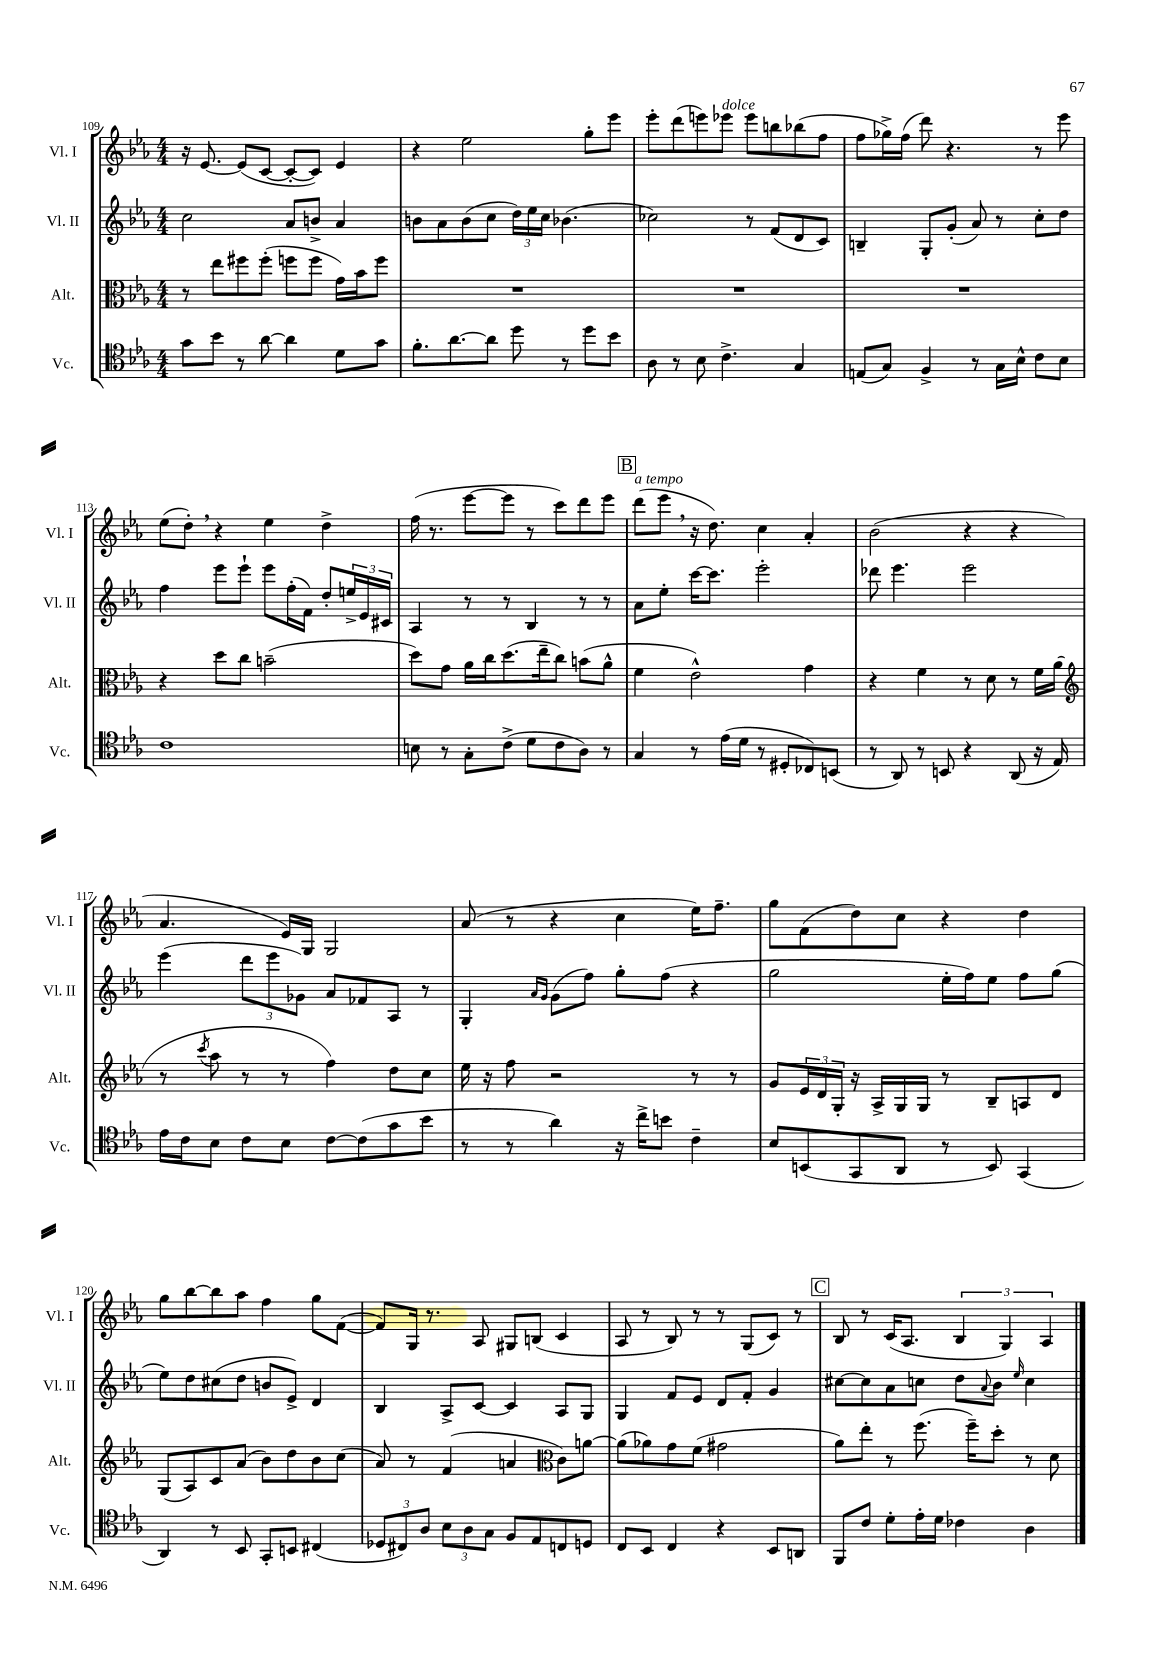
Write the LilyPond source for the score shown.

<<
\new StaffGroup <<
\new Staff = "s0" \with { instrumentName = "Vl. I" shortInstrumentName = "Vl. I" } {
    \clef treble \key ees \major \numericTimeSignature \time 4/4
    r16 ees'8.~ ees'8( c'8~ c'8~-. c'8) ees'4 |
    r4 ees''2 g''8-. ees'''8 |
    ees'''8-. d'''8( e'''8) ees'''8^\markup { \italic "dolce" } ees'''8 b''8 bes''8( f''8 |
    f''8 ges''16->) f''16( d'''8) r4. r8 ees'''8 |
    ees''8( d''8-.) \breathe r4 ees''4 d''4-> |
    f''16( r8. ees'''8~ ees'''8 r8 c'''8) d'''8 ees'''8 |
    \mark \markup { \box "B" } d'''8^\markup { \italic "a tempo" }( ees'''8 \breathe r16 d''8.) c''4 aes'4-. |
    bes'2( r4 r4 |
    aes'4. ees'16) g16 g2 |
    aes'8( r8 r4 c''4 ees''16) f''8.-- |
    g''8 f'8( d''8) c''8 r4 d''4 |
    g''8 bes''8~ bes''8 aes''8 f''4 g''8 f'8~( |
    f'8) g16 r8. aes8 gis8 b8( c'4 |
    aes8 r8 bes8) r8 r8 g8( c'8) r8 |
    \mark \markup { \box "C" } bes8 r8 c'16( aes8. \tuplet 3/2 { bes4 g4) aes4 } \bar "|." |
}
\new Staff = "s1" \with { instrumentName = "Vl. II" shortInstrumentName = "Vl. II" } {
    \clef treble \key ees \major \numericTimeSignature \time 4/4
    c''2 aes'8 b'8-> aes'4 |
    b'8 aes'8 b'8( c''8 \tuplet 3/2 { d''16) ees''16 c''16 } bes'4.( |
    ces''2) r8 f'8( d'8 c'8) |
    b4-- g8-. g'8-.( aes'8) r8 c''8-. d''8 |
    f''4 ees'''8 ees'''8-! ees'''8 f''16-.( f'16) d''8-. \tuplet 3/2 { e''16-> ees'16 cis'16 } |
    aes4 r8 r8 bes4 r8 r8 |
    \mark \markup { \box "B" } aes'8 ees''8-. c'''16~ c'''8. ees'''2-. |
    des'''8 ees'''4. ees'''2 |
    ees'''4( \tuplet 3/2 { d'''8 ees'''8 ges'8) } aes'8 fes'8 aes8 r8 |
    g4-. \grace { aes'16 g'16 } g'8( f''8) g''8-. f''8( r4 |
    g''2 ees''16-. f''16) ees''8 f''8 g''8( |
    ees''8) d''8 cis''8( d''8 b'8 ees'8->) d'4 |
    bes4 aes8-> c'8~ c'4 aes8 g8 |
    g4 f'8 ees'8 d'8 f'8-. g'4 |
    \mark \markup { \box "C" } cis''8~ cis''8 aes'8 c''8 d''8 \appoggiatura { aes'8 } bes'8 \grace { ees''16 } c''4 \bar "|." |
}
\new Staff = "s2" \with { instrumentName = "Alt." shortInstrumentName = "Alt." } {
    \clef alto \key ees \major \numericTimeSignature \time 4/4
    r8 ees''8 fis''8 fis''8-.( f''8 f''8 g'16) bes'16 f''8 |
    R1 |
    R1 |
    R1 |
    r4 d''8 c''8 b'2--( |
    d''8) g'8 aes'16 c''16 d''8.( ees''16-- c''8) b'8( aes'8-^ |
    \mark \markup { \box "B" } f'4 ees'2-^) g'4 |
    r4 f'4 r8 d'8 r8 f'16 aes'16( |
    \clef treble r8 \acciaccatura { c'''8 } aes''8 r8 r8 f''4) d''8 c''8 |
    ees''16 r16 f''8 r2 r8 r8 |
    g'8 \tuplet 3/2 { ees'16 d'16 g16-. } r16 aes16-> g16 g16 r8 bes8-- a8 d'8 |
    g8( aes8) c'8 aes'8( bes'8) d''8 bes'8 c''8( |
    aes'8) r8 f'4( a'4 \clef alto c'8) a'8~ |
    a'8( aes'8) g'8 f'8( gis'2 |
    \mark \markup { \box "C" } aes'8) ees''8-. r8 f''8.( f''16--) d''8-. r8 d'8 \bar "|." |
}
\new Staff = "s3" \with { instrumentName = "Vc." shortInstrumentName = "Vc." } {
    \clef tenor \key ees \major \numericTimeSignature \time 4/4
    g'8 bes'8 r8 aes'8~ aes'4 d'8 g'8 |
    f'8.-. aes'8.~ aes'8 d''8 r8 d''8 bes'8 |
    aes8 r8 bes8 c'4.-> g4 |
    e8( g8) f4-> r8 g16 bes16-^ c'8 bes8 |
    c'1 |
    b8 r8 g8-. c'8->( d'8 c'8 aes8) r8 |
    \mark \markup { \box "B" } g4 r8 ees'16( d'16 r8 dis8-. ces8) b,8( |
    r8 aes,8) r8 b,8 r4 aes,8( r16 ees16) |
    ees'16 c'16 bes8 c'8 bes8 c'8~ c'8( g'8 bes'8 |
    r8 r8 aes'4) r16 c''16-> b'8 c'4-- |
    bes8 b,8( g,8 aes,8 r8 b,8) g,4( |
    aes,4) r8 bes,8 g,8-. b,8 cis4( |
    \tuplet 3/2 { des8 cis8) aes8 } \tuplet 3/2 { bes8 aes8 g8 } f8 ees8 c8 d8 |
    c8 bes,8 c4 r4 bes,8 a,8 |
    \mark \markup { \box "C" } f,8 c'8 d'8-. ees'16-. d'16 ces'4 aes4 \bar "|." |
}
>>
>>
\layout { \context { \Score currentBarNumber = #109 } }
